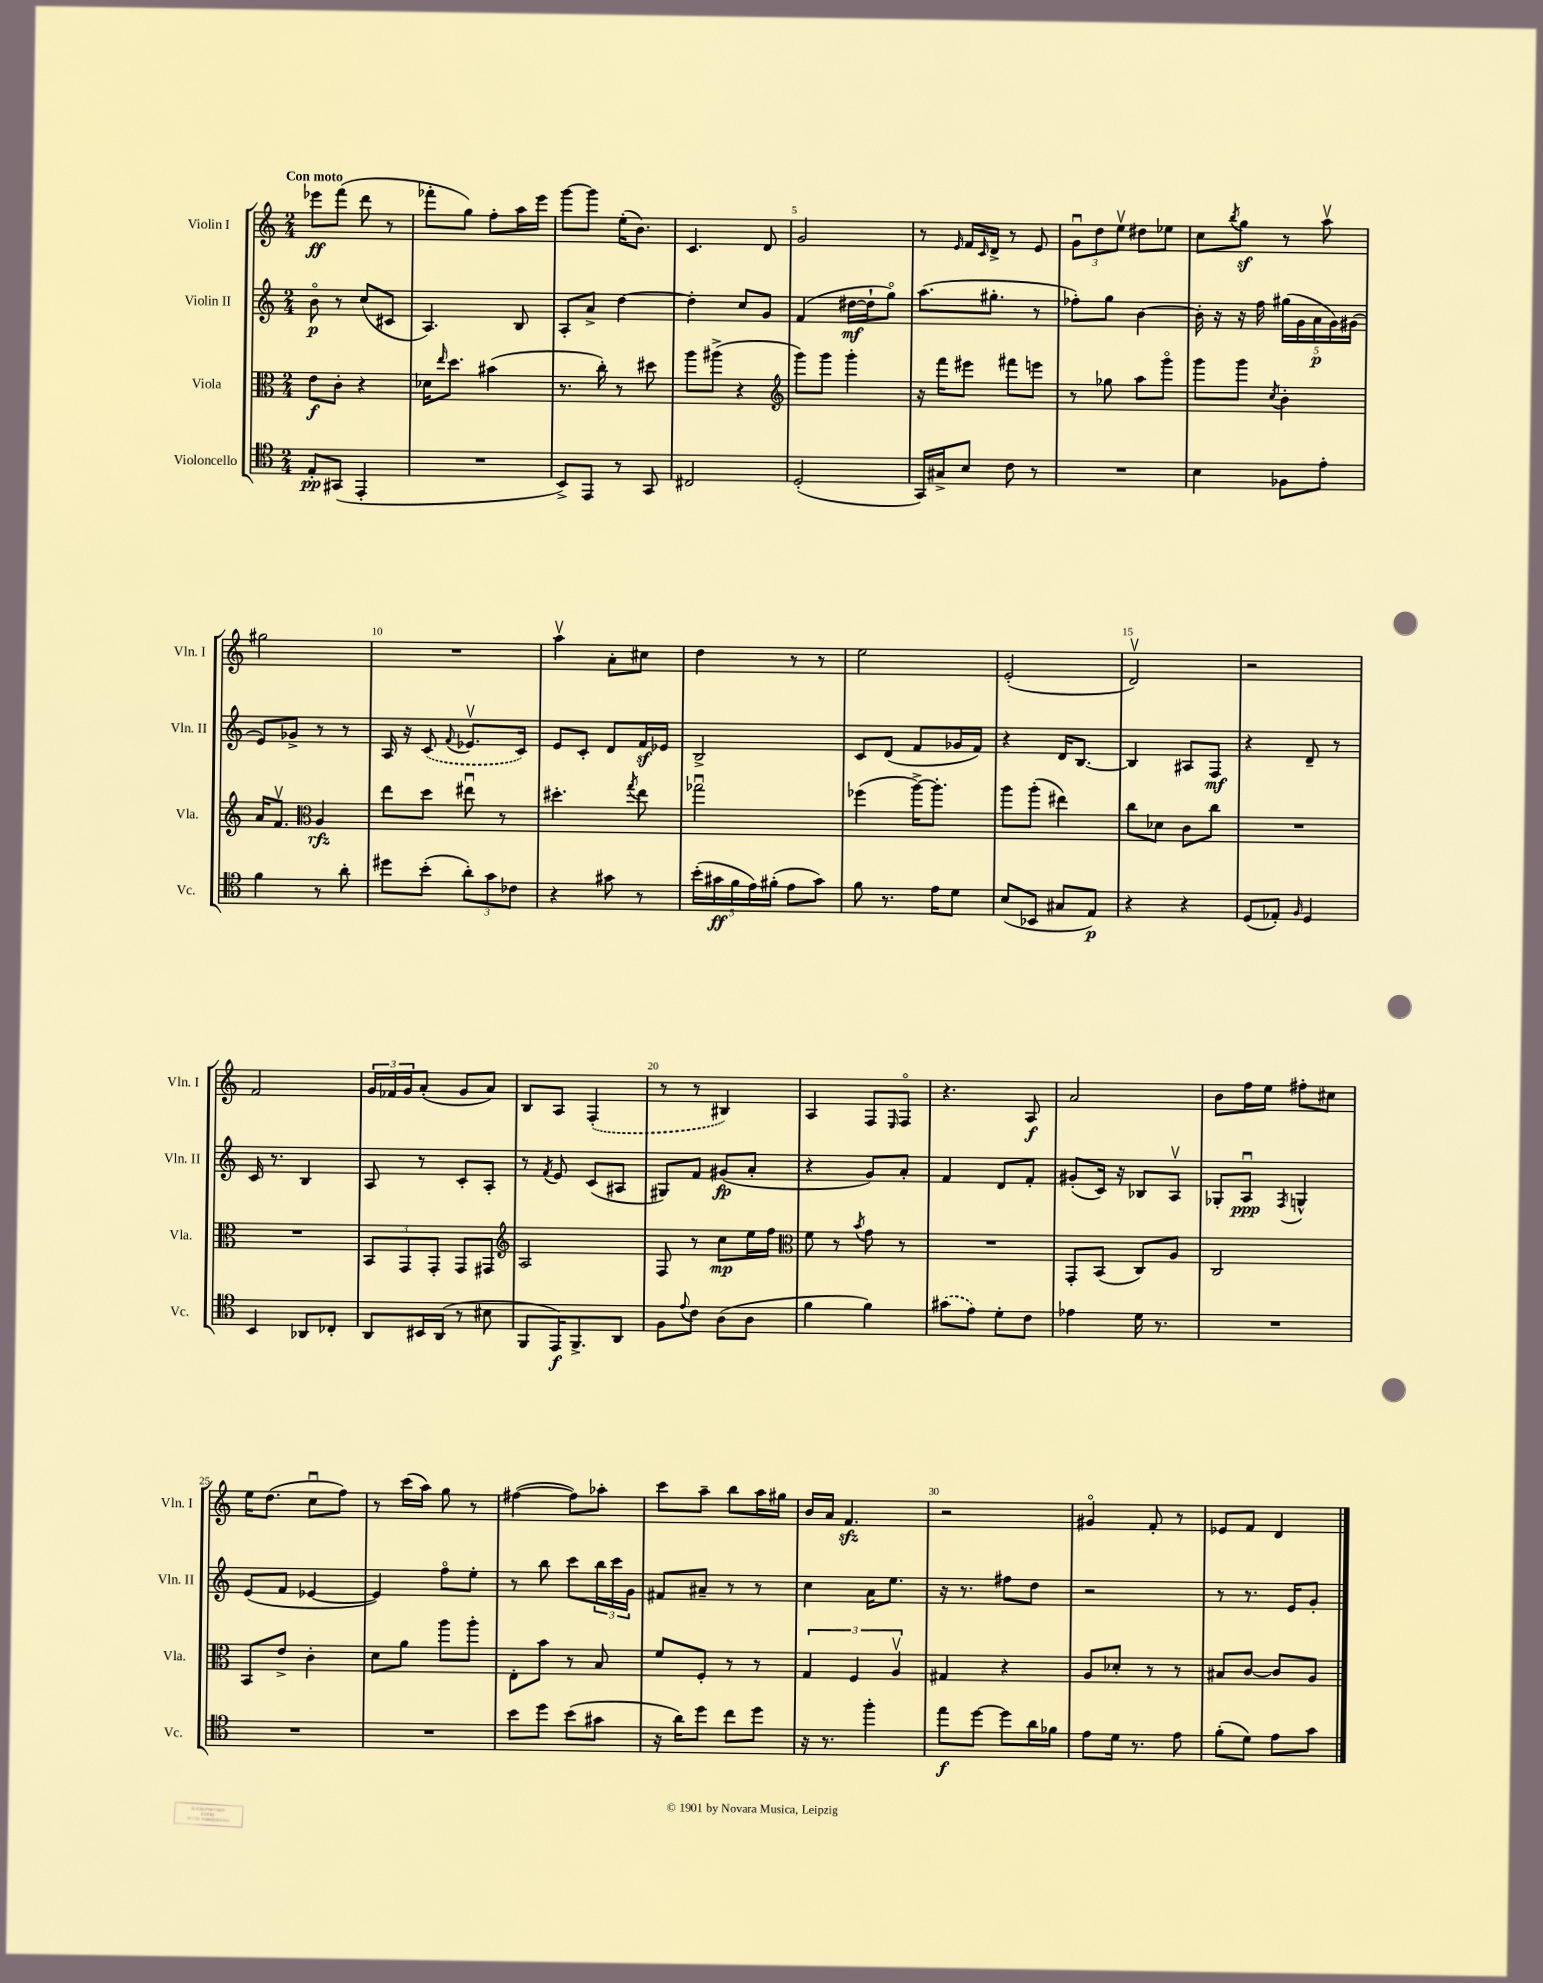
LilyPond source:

<<
\new StaffGroup <<
\new Staff = "s0" \with { instrumentName = "Violin I" shortInstrumentName = "Vln. I" } {
    \clef treble \key c \major \numericTimeSignature \time 2/4 \tempo "Con moto"
    ees'''8\ff f'''8( d'''8 r8 |
    fes'''8-. g''8) f''8-. a''16 e'''16 |
    g'''8~ g'''8 e''16-.( b'8.) |
    c'4. d'8 |
    g'2 |
    r8 \grace { e'16 } f'16 \grace { c'16 } d'16-> r8 e'8 |
    \tuplet 3/2 { g'8\downbow d''8 e''8\upbow } dis''8 ees''8 |
    c''8 \acciaccatura { b''8 } g''8\sf r8 a''8\upbow |
    gis''2 |
    R2 |
    a''4\upbow a'8-. cis''8 |
    d''4 r8 r8 |
    e''2 |
    e'2-.( |
    d'2\upbow) |
    r2 |
    f'2 |
    \tuplet 3/2 { g'16 fes'16 g'16 } a'8-.( g'8 a'8) |
    b8 a8 \once \slurDashed f4-.( |
    r8 r8 bis4) |
    a4 f8 \grace { e16 } f8\flageolet |
    r4. a8\f |
    a'2 |
    b'8 f''16 e''16 fis''8-. cis''8 |
    e''16 d''8.( c''8\downbow f''8) |
    r8 c'''16( a''16) g''8 r8 |
    fis''4~( fis''8) aes''8-. |
    c'''8 a''8-- b''8 a''16 gis''16 |
    b'16 a'16 f'4.\sfz |
    r2 |
    gis'4\flageolet f'8-. r8 |
    ees'8 f'8 d'4 \bar "|." |
}
\new Staff = "s1" \with { instrumentName = "Violin II" shortInstrumentName = "Vln. II" } {
    \clef treble \key c \major \numericTimeSignature \time 2/4
    b'8\flageolet\p r8 c''8( cis'8 |
    a4.) b8 |
    a8-. a'8-> d''4~ |
    d''4-. c''8 g'8 |
    f'4( dis''16~\mf dis''16-! g''8\flageolet) |
    a''8.( gis''8.-. r8 |
    fes''8-.) g''8 b'4~ |
    b'16-. r16 r16 f''16 \tuplet 5/4 { gis''16( g'16 a'16\p g'16) gis'16( } |
    e'8) ges'8-> r8 r8 |
    a16 r16 \once \slurDashed c'8( \appoggiatura { f'8 } ees'8.\upbow c'16) |
    e'8 c'8-. d'8 f'16\sf ees'16 |
    b2-> |
    c'8 d'8( f'8 ges'16 f'16) |
    r4 d'16 b8.~ |
    b4 ais8 f8\mf |
    r4 d'8-- r8 |
    c'16 r8. b4 |
    a8 r8 c'8-. a8-. |
    r8 \acciaccatura { f'8 } e'8 c'8( ais8 |
    gis8) f'8 gis'8\fp( a'8-. |
    r4 g'8) a'8-. |
    f'4 d'8 f'8-. |
    gis'8-.( c'16) r16 bes8 a8\upbow |
    ges8-. a8\downbow\ppp \acciaccatura { f8 } g4-^ |
    e'8( f'8 ees'4~ |
    ees'4) f''8\flageolet e''8-. |
    r8 b''8 c'''8 \tuplet 3/2 { b''16 c'''16 g'16 } |
    fis'8 ais'8-- r8 r8 |
    c''4 a'16 e''8. |
    r16 r8. fis''8 d''8 |
    r2 |
    r8 r8. e'16 g'8-. \bar "|." |
}
\new Staff = "s2" \with { instrumentName = "Viola" shortInstrumentName = "Vla." } {
    \clef alto \key c \major \numericTimeSignature \time 2/4
    e'8\f c'8-. r4 |
    des'16 \grace { e''16 } d''8. bis'4( |
    r8. c''16-.) r8 dis''8 |
    a''8 ais''8->( r4 |
    \clef treble g'''8) g'''8 g'''4-. |
    r16 f'''16 eis'''8 fis'''8 e'''8 |
    r8 ges''8 a''8 g'''8\flageolet |
    g'''8 g'''8 \acciaccatura { c''8 } b'4-. |
    a'16 f'8.\upbow \clef alto a4\rfz |
    e''8 d''8 eis''8\downbow r8 |
    dis''4.-. \acciaccatura { g''8 } e''8 |
    ges''2\downbow |
    fes''4( a''16~->) a''8.-. |
    a''8 a''8-.( eis''4) |
    c''8 des'8 c'8 c''8 |
    R2 |
    R2 |
    \tuplet 3/2 { b,8 g,8 g,8-. } g,8 gis,8 |
    \clef treble a2 |
    f8 r8 c''8\mp e''16 f''16 |
    \clef alto f'8 r8 \acciaccatura { b'8 } g'8 r8 |
    R2 |
    g,8-. b,8( c8) a8 |
    c2 |
    b,8 e'8-> c'4-. |
    d'8 a'8 a''8 a''8-. |
    e8-. b'8 r8 b8 |
    f'8 f8-. r8 r8 |
    \tuplet 3/2 { g4 f4 a4\upbow } |
    gis4 r4 |
    a8 des'8-. r8 r8 |
    bis8 c'8~ c'8 a8 \bar "|." |
}
\new Staff = "s3" \with { instrumentName = "Violoncello" shortInstrumentName = "Vc." } {
    \clef tenor \key c \major \numericTimeSignature \time 2/4
    e8-.\pp gis,8( e,4-. |
    R2 |
    b,8->) e,8 r8 g,8 |
    cis2 |
    d2-.( |
    g,16) gis16-> b8 c'8 r8 |
    R2 |
    b4 fes8 e'8-. |
    f'4 r8 a'8-. |
    dis''8 b'8-.( \tuplet 3/2 { a'8-.) g'8 ces'8 } |
    r4 gis'8 r8 |
    \tuplet 5/4 { b'16-.( gis'16\ff f'16 e'16) fis'16-.( } e'8 gis'8) |
    f'8 r8. e'16 d'8 |
    b8( bes,8 gis8 e8\p) |
    r4 r4 |
    d8( ees8-.) \grace { f16 } d4 |
    b,4 aes,8 ces8-. |
    a,8 bis,16 a,16( r8 bis8 |
    f,8 e,16\f) f,8.-> a,8 |
    f8 \appoggiatura { e'8 } c'8 a8( a8 |
    f'4 f'4) |
    \once \slurDashed gis'8( e'8) d'8-. c'8 |
    ees'4 d'16 r8. |
    R2 |
    R2 |
    R2 |
    b'8 d''8 b'8( gis'8 |
    r16 a'16) d''8 c''8 d''8 |
    r16 r8. f''4-. |
    e''8\f d''8~ d''8 a'16 fes'16 |
    e'8 d'16 r8. e'8 |
    f'8-.( d'8) e'8 g'8 \bar "|." |
}
>>
>>
\layout { \context { \Score \override BarNumber.break-visibility = ##(#f #t #t) barNumberVisibility = #(every-nth-bar-number-visible 5) } }
